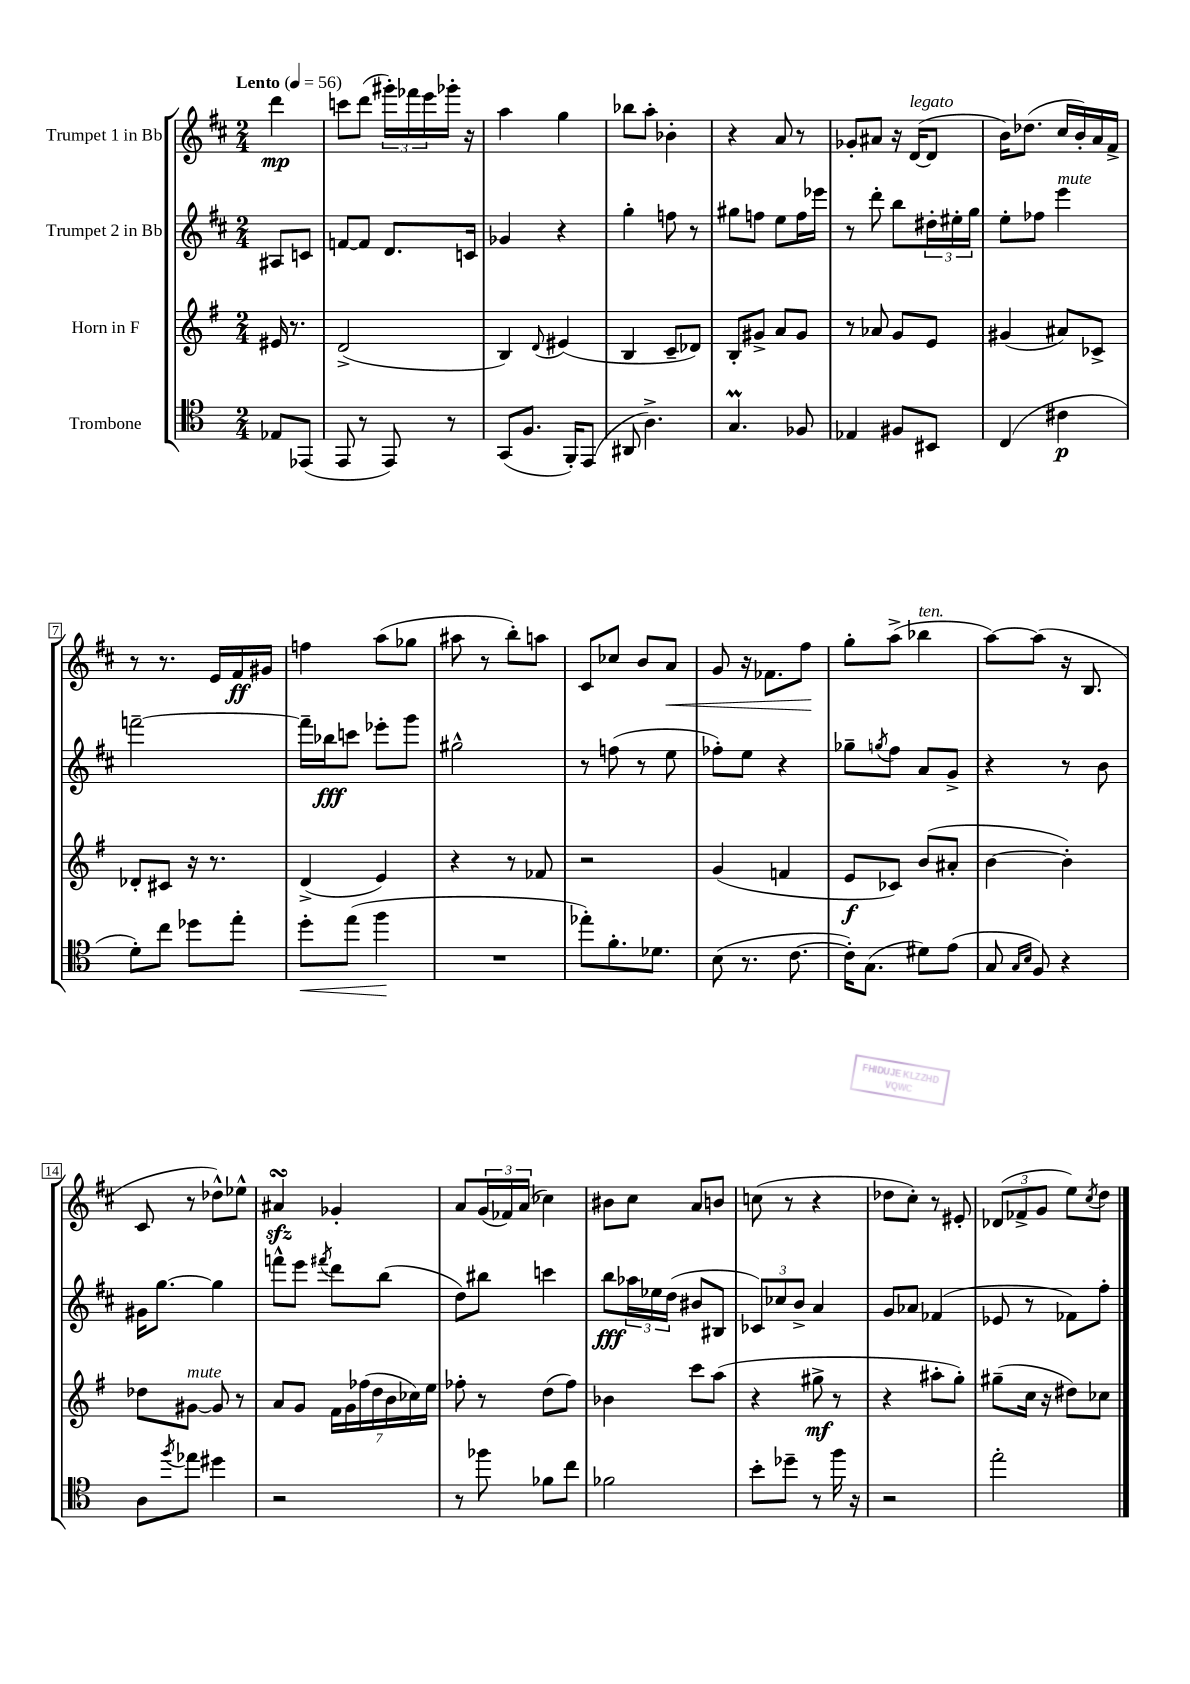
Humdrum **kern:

**kern	**kern	**kern	**kern
*staff4	*staff3	*staff2	*staff1
*clefC4	*clefG2	*clefG2	*clefG2
*k[]	*k[f#]	*k[f#c#]	*k[f#c#]
*M2/4	*M2/4	*M2/4	*M2/4
*MM56	*MM56	*MM56	*MM56
8E-	16e#	8A#	4ddd
.	8.r	.	.
(8EE-	.	8c	.
=	=	=	=
8EE	(2d^	[8f	8ccc
8r	.	8f]	(8ddd
8EE)	.	8.d	24ggg#')
.	.	.	24fff-
.	.	.	24eee
8r	.	.	16ggg-'
.	.	16c	16r
=	=	=	=
(8GG	4B)	4g-	4aa
8.F	.	.	.
.	8qqd	.	.
.	(4e#	4r	4gg
16FF')	.	.	.
(8EE	.	.	.
=	=	=	=
8AA#	4B	4gg'	8bb-
4.A^)	.	.	8aa'
.	8c~	8ff	4b-'
.	8d-)	8r	.
=	=	=	=
4.G	8B'	8gg#	4r
.	8g#^	8ff	.
.	8a	8ee	8a
8F-	8g#	16ff	8r
.	.	16eee-	.
=	=	=	=
4E-	8r	8r	8g-'
.	8a-	8ddd'	8a#
8F#	8g	8bb	16r
.	.	.	([16d
8BB#	8e	24dd#'	8d]
.	.	24ee#'	.
.	.	24gg	.
=	=	=	=
(4C	(4g#	8ee'	16b)
.	.	.	(8.dd-
.	.	8ff-	.
4c#	8a#)	4eee	16cc#
.	.	.	16b')
.	8c-^	.	16a
.	.	.	16f#^
=	=	=	=
8d')	8d-'	[2fff~	8r
8cc	8c#	.	8.r
8dd-	16r	.	.
.	8.r	.	16e
8ee'	.	.	16f#
.	.	.	16g#
=	=	=	=
8dd'	(4d^	16fff~]	4ff
.	.	16bb-	.
(8ee	.	8ccc	.
4ff	4e)	8eee-'	(8aa
.	.	8ggg	8gg-
=	=	=	=
2r	4r	2gg#^^	8aa#
.	.	.	8r
.	8r	.	8bb')
.	8f-	.	8aa
=	=	=	=
8ee-')	2r	8r	8c#
8.f'	.	(8ff	8cc-
.	.	8r	8b
8.d-	.	.	.
.	.	8ee	8a
=	=	=	=
(8B	(4g	8ff-')	8g
8.r	.	8ee	16r
.	.	.	8.f-
.	4f	4r	.
[8.c	.	.	.
.	.	.	8ff#
=	=	=	=
16c'])	8e	8gg-~	8gg'
(8.G	.	.	.
.	.	8qgg	.
.	8c-)	8ff#	(8aa^
8d#)	(8b	8a	4bb-
(8e	8a#'	8g^	.
=	=	=	=
8G	[4b	4r	[8aa)
16qqG	.	.	.
16qqB	.	.	.
8F)	.	.	(8aa]
4r	4b'])	8r	16r
.	.	.	8.B
.	.	8b	.
=	=	=	=
8A	8dd-	16g#	8c#
.	.	[8.gg	.
8qff	.	.	.
8ee-	[8g#	.	8r
4dd#	8g#]	4gg]	8dd-^^)
.	8r	.	8ee-^^
=	=	=	=
2r	8a	8fff^^	4a#
.	8g	8eee	.
.	.	8qfff#	.
.	28f#	8ddd	4g-'
.	28g	.	.
.	(28ff-	.	.
.	28dd	.	.
.	.	(8bb	.
.	28b	.	.
.	28cc-)	.	.
.	28ee	.	.
=	=	=	=
8r	8ff-'	8dd)	8a
8ff-	8r	8bb#	(24g
.	.	.	24f-)
.	.	.	(24a
8f-	(8dd	4ccc	4cc-)
8cc	8ff-)	.	.
=	=	=	=
2f-	4b-	8bb	8b#
.	.	24aa-	8cc#
.	.	24ee-	.
.	.	(24dd	.
.	8ccc	8b#	8a
.	(8aa	8B#	8b
=	=	=	=
8b'	4r	12c-)	(8cc
.	.	12cc-	.
8dd-~	.	.	8r
.	.	12b^	.
8r	8gg#^	4a	4r
16ff	8r	.	.
16r	.	.	.
=	=	=	=
2r	4r	8g	8dd-
.	.	8a-	8cc#')
.	8aa#'	(4f-	8r
.	8gg')	.	8e#'
=	=	=	=
2ee'	(8gg#~	8e-	(12d-
.	.	.	12f-^
.	16cc	8r	.
.	.	.	12g
.	16r	.	.
.	8dd#)	8f-)	8ee)
.	.	.	8qcc#
.	8cc-	8ff#'	8dd
==	==	==	==
*-	*-	*-	*-
